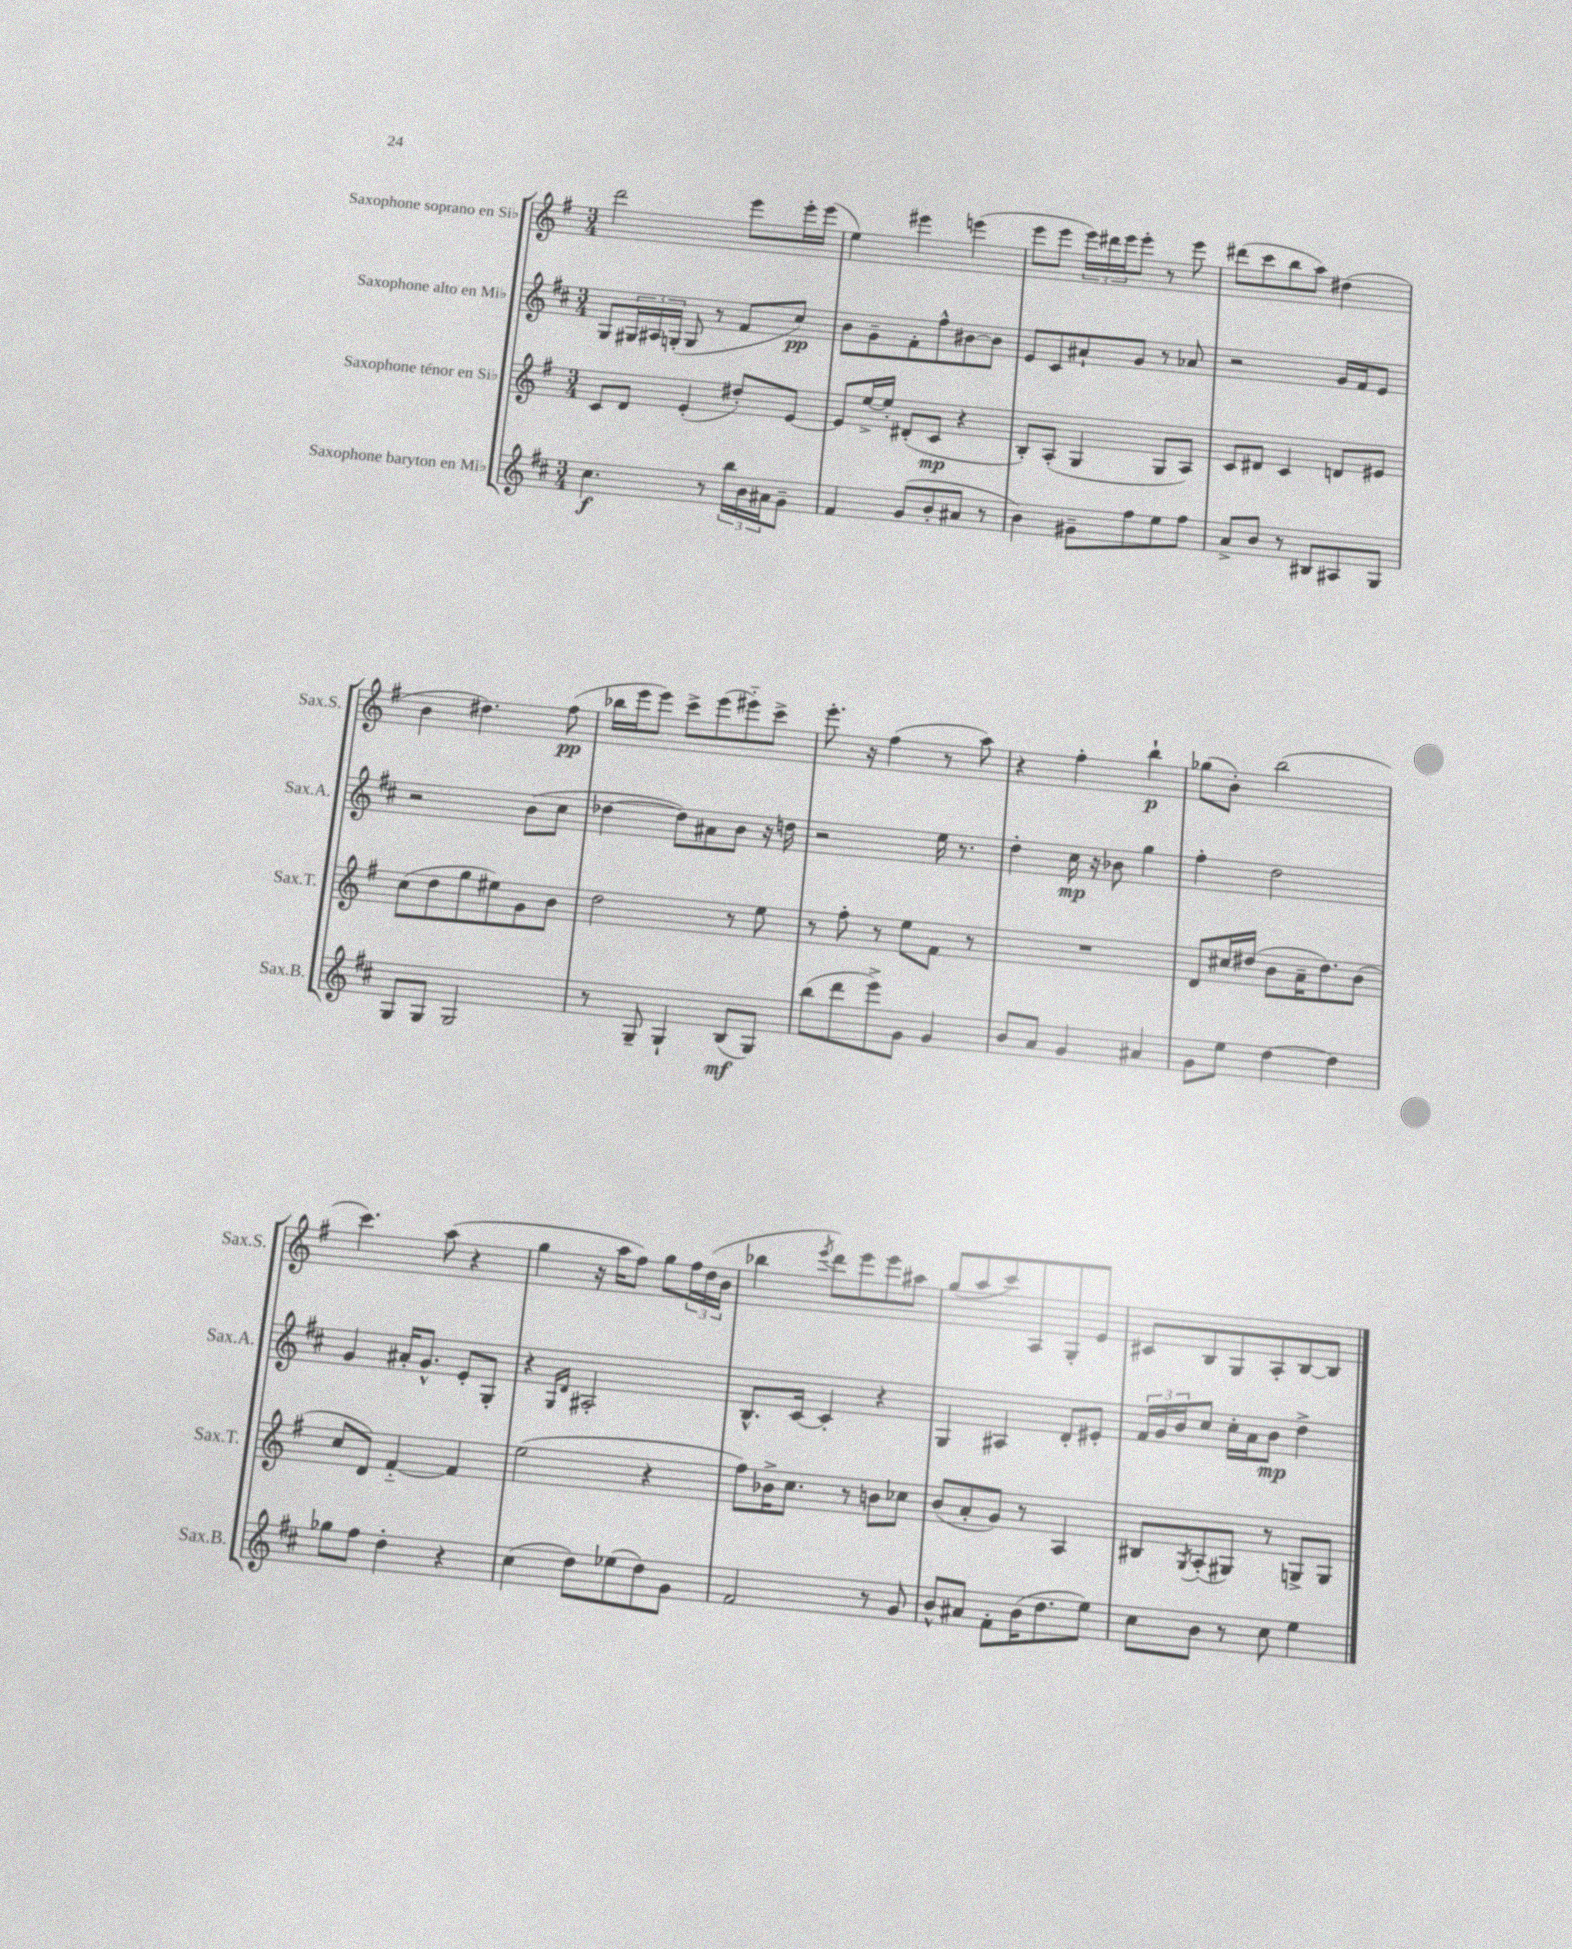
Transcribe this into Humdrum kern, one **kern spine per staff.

**kern	**kern	**kern	**kern
*staff4	*staff3	*staff2	*staff1
*clefG2	*clefG2	*clefG2	*clefG2
*k[f#c#]	*k[f#]	*k[f#c#]	*k[f#]
*M3/4	*M3/4	*M3/4	*M3/4
4.cc#	8c	8G	2ddd
.	8d	24G#	.
.	.	24A#	.
.	.	(24G'	.
.	(4e'	8G	.
8r	.	8r	.
24bb	8dd#')	8f#	8eee
24b	.	.	.
24a#	.	.	.
8g~	[8e	8cc#)	16eee'
.	.	.	(16eee
=	=	=	=
4f#	8e]	8b	4ee)
.	[16ee^	8g~	.
.	16ee']	.	.
(8g	(8d#'	8f#'	4eee#
8b'	8c	8ff#^^	.
8a#	4r	[8b#	(4eee
8r	.	8b#]	.
=	=	=	=
4b)	8B')	8e	8eee
.	(8A'	8c#	8eee
8g#~	4G	8a#`	24eee)
.	.	.	24ddd#
.	.	.	24eee
8ff#	.	8g	8eee'
8ee	8G	8r	8r
8ff#	8A)	8a-	8eee
=	=	=	=
8a^	8c	2r	(8ddd#
8b	8d#	.	8ccc
8r	4c	.	8bb
8B#	.	.	8aa)
8A#	8d	16g	(4dd#
.	.	16f#	.
8G	8e#	8e	.
=	=	=	=
8G	(8cc	2r	4b
8G	8dd	.	.
2G	8gg	.	4.dd#)
.	8ee#)	.	.
.	8g	(8b	.
.	8b	8cc#	(8ff#
=	=	=	=
8r	2dd	[4dd-	16bb-
.	.	.	16eee
8G~	.	.	8eee)
4G`	.	8dd-])	8ccc^
.	.	8a#	(8eee
(8B	8r	8b	8eee#'~)
8G)	8ee	16r	8ccc^
.	.	16dd	.
=	=	=	=
(8bb	8r	2r	8.eee'
8ddd	8ff#'	.	.
.	.	.	16r
8eee^)	8r	.	(4ff#
8g	8ee	.	.
4g	8f#	16ee	8r
.	.	8.r	.
.	8r	.	8aa)
=	=	=	=
8b	2.r	4dd'	4r
8a	.	.	.
4g	.	16cc#	4ff#'
.	.	16r	.
.	.	8b-	.
4a#	.	4gg	4bb`
=	=	=	=
8g	8d	4ff#'	(8gg-
8ee	16cc#	.	8b')
.	(16dd#	.	.
[4dd	8b	2dd	(2bb
.	16a~	.	.
.	8.dd#)	.	.
4dd]	.	.	.
.	(8b	.	.
=	=	=	=
8gg-	8cc	4g	4.ccc)
8ff#	8d)	.	.
4dd'	[4f#'~	16a#'	.
.	.	8.g^^	.
.	.	.	(8aa
4r	4f#]	8e'	4r
.	.	8G'	.
=	=	=	=
(4cc#	(2ee	4r	4gg
.	.	16qqG	.
.	.	16qqd	.
8dd)	.	2A#'	16r
.	.	.	16aa
(8ee-	.	.	8ff#)
8dd)	4r	.	8gg
8g	.	.	24ff#
.	.	.	(24dd
.	.	.	24b
=	=	=	=
2f#	8ff#)	8.B^^	4bb-
.	16b-^	.	.
.	8.cc	[16c#	.
.	.	.	8qeee
.	.	4c#']	8ddd)
.	8r	.	8eee
8r	8b	4r	8eee
8g	8cc-	.	8aa#
=	=	=	=
8b^^	(8b	4G	(8gg
8a#	8a'	.	8aa
8f#'	8g)	4A#	8ccc)
(16b	8r	.	8A
8.dd	.	.	.
.	4A	8d'	8G'
8ee)	.	8e#'	8e
=	=	=	=
8cc#	8B#	24f#	8c#
.	.	24g	.
.	.	24b	.
.	8qG	.	.
8b	(8A'	8cc#	8B
8r	8G#)	16cc#'	8G
.	.	16a	.
8cc#	8r	8b	8A'
4ee	8G^	4dd^	[8B
.	8G	.	8B]
==	==	==	==
*-	*-	*-	*-
